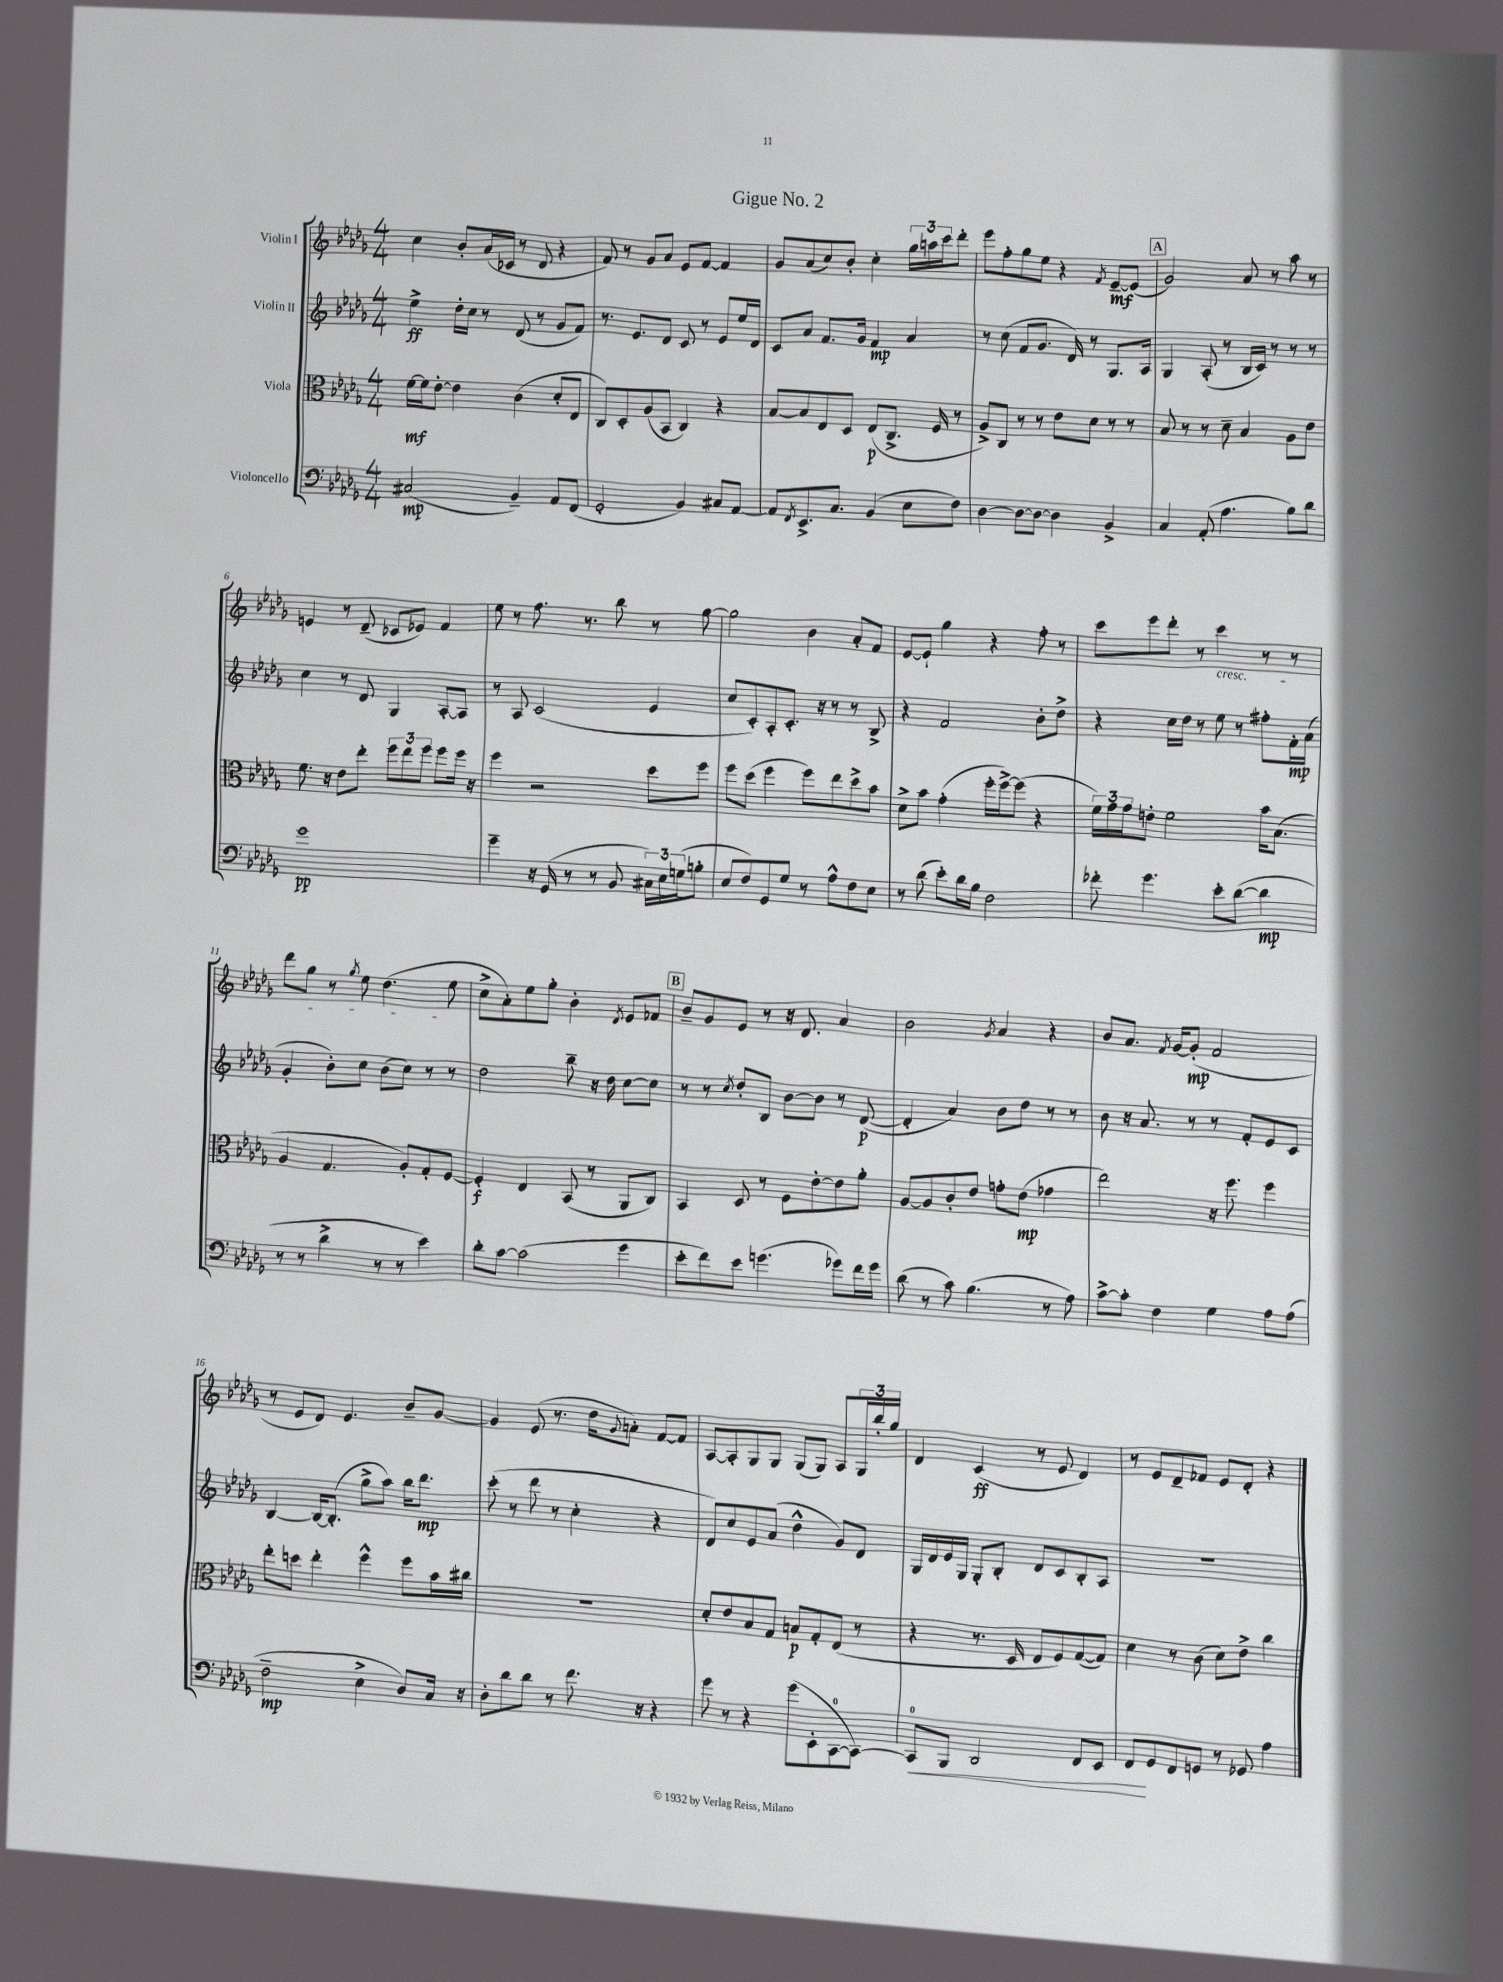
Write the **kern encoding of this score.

**kern	**kern	**kern	**kern
*staff4	*staff3	*staff2	*staff1
*clefF4	*clefC3	*clefG2	*clefG2
*k[b-e-a-d-g-]	*k[b-e-a-d-g-]	*k[b-e-a-d-g-]	*k[b-e-a-d-g-]
*M4/4	*M4/4	*M4/4	*M4/4
(2C#/	[16f\LL	4ee-^\	4cc\
.	16f\]J	.	.
.	[8e-'\J	.	.
.	4e-\]	16dd-'\LL	8b-'/L
.	.	16cc\JJ	.
.	.	8r	(16a-/L
.	.	.	16c-/JJ
4BB-~/)	(4c\	(8d-/	8r
.	.	8r	8d-/
8AA-/L	8d-'/L	8g-/L	4r
(8FF/J	8E-/J	8f/J)	.
=	=	=	=
2GG-'/	8C/L)	8.r	8f/)
.	8D-'/	.	8r
.	.	8.e-/L	.
.	(8A-/	.	8g-/L
.	8BB-/J	8d-/J	8a-/J
4BB-/)	4C/)	8c/	8e-/L
.	.	8r	[8f/J
8C#/L	4r	8e-/L	4f/]
[8AA-/J	.	16ee-/L	.
.	.	16d-/JJ	.
=	=	=	=
8AA-/]L	[8B-/L	8c/L	8g-/L
8qFF/	.	.	.
8.EE-^/	8B-/]	8a-/J	(8a-/
.	8E-/	8.f/L	8cc/)
8.C/J	.	.	.
.	8D-/J	.	8b-'/J
.	.	16g-/Jk	.
(4BB-/	(8E-/L	4f/	4cc'\
.	8.C^/J	.	.
8E-\L	.	4a-/	24gg-\LL
.	.	.	24aa\
.	16F/	.	.
.	.	.	24ccc\J
8F\J)	8r	.	8ddd-'\J
=	=	=	=
[4D-\	8A-^/L)	8r	8eee-\L
.	8C/J	(8cc\	8ff'\
8D-\_L	8r	8f/L	8gg-\
8D-\_J	8r	8.g-/J	8ee-\J
4D-\]	8e-\L	.	4r
.	.	16d-/)	.
.	8d-\J	8r	.
.	.	.	8qf/
4BB-^/	8r	8.G-/L	[8e-~/L
.	8r	.	(8e-/]J
.	.	16A-/Jk	.
=	=	=	=
4C/	8B-/	4G-/	2g-/)
.	8r	.	.
(8AA-'/	8r	(8A-'/	.
4.A-\	8d-~\	8r	.
.	4B-/	16B-/LL	8a-/
.	.	16c/JJ)	.
.	.	8r	8r
8B-\L)	8A-\L	8r	8aa-\
8d-\J	8e-\J	8r	8r
=	=	=	=
1g-	8.f\	4cc\	4e/
.	16r	.	.
.	8e-\L	8r	8r
.	8ee-'\J	8d-/	(8d-~/
.	12ff\L	4G-/	8c-/L
.	12ee-\	.	.
.	.	.	8e-/J)
.	12ff\J	.	.
.	8ff\L	[8A-'/L	4f/
.	16ff\Jk	8A-/]J	.
.	16r	.	.
=	=	=	=
4g-~\	4ff\	8r	8ee-\
.	.	8A-/	8r
16r	2r	(2c/	8.ff\
(16GG-/	.	.	.
8r	.	.	.
.	.	.	8.r
8r	.	.	.
8BB-/	.	.	8bb-\
24C#\LL)	8dd-\L	4e-/	8r
24E-\	.	.	.
(24G\J	.	.	.
8B'\J	8ff\J	.	[8gg-\
=	=	=	=
8E-/L	8ff\L	8cc/L	2gg-\]
8F/)	(8dd-\J	8c'/)	.
8GG-/	4ff\	8A-'/	.
8G-/J	.	8.c'/J	.
8r	8ff\L)	.	4b-\
.	.	16r	.
8A-^^\L	8ee-\	8r	.
8F\	8dd-^\	8r	8a-'/L
8E-\J	8b-\J	8B-^/	8f/J
=	=	=	=
8r	8d-^\L	4r	[8e-/L
(8d-\	8b-\J	.	8e-`/]J
8e-'\L)	(4g-'\	2f/	4gg-\
16d-\L	.	.	.
16B-\JJ	.	.	.
2F\	16ff'\LL	.	4r
.	[16ff^\J)	.	.
.	(8ff\]J	.	.
.	4r	8b-'\L	8ff'\
.	.	8dd-^\J	8r
=	=	=	=
8f-'\	24f\LL)	4r	8ccc\L
.	24g-\	.	.
.	24g-\J	.	.
4.g-\	8e'\J	.	8eee-\
.	2f\	16cc\LL	8ddd-'\J
.	.	16dd-\JJ	.
.	.	8r	8r
8e-'\L	.	8ee-\	4ccc\
([8d-\J	.	8r	.
4d-\]	16b-\LK	8ff#'\L	8r
.	(8.B-\J	.	.
.	.	16f'\L	8r
.	.	(16a-\JJ	.
=	=	=	=
8r	4A-/	4g-'/	8ddd-\L
8r	.	.	8gg-\J
4d-^\	4.G-/	8b-'\L)	8r
.	.	.	8qgg-/
.	.	8cc\J	8ee-\
8r	.	(8b-\L	(4.dd-\
8r	8A-'/L)	8cc\J)	.
4e-\)	8G-'/	8r	.
.	[8F/J	8r	8ee-\
=	=	=	=
8d-'\L	4F'/]	2dd-\	8cc^\L
[8c\J	.	.	8a-'\)
(2c\]	4E-/	.	8ee-\
.	.	.	8gg-'\J
.	(8BB-/	8bb-~\	4b-'\
.	8r	16r	.
.	.	16dd-\	.
.	.	.	8qd-/
4g-\	8AA-/L	[8cc\L	8e-/L
.	8C/J)	8cc\]J	8f-/J
=	=	=	=
8e-'\L	4BB-/	8r	8b-~/L
8f\)	.	8r	8g-/
.	.	8qcc/	.
8e-\J	8D-/	8dd-'/L	8e-/J
(4.g\	8r	8B-/J	8r
.	8F\L	[8b-\L	16r
.	.	.	8.d-/
.	[8e-'\	8b-\]J	.
8g-\L)	8e-\]	8r	4a-/
16f\L	8a-'\J	([8d-/	.
16g-\JJ	.	.	.
=	=	=	=
(8d-\	[8A-/L	4d-'/]	2b-\
8r	8A-/]	.	.
8c\)	8c'/	4a-/)	.
(4.B-\	8e-/J	.	.
.	.	.	8qg-/
.	8g'\L	8b-\L	4a-/
.	(8e-\J	8dd-\J	.
8r	4g-\	8r	4r
8A-\)	.	8r	.
=	=	=	=
[8c^\L	2ee-\)	8b-\	8b-/L
8c'\]J	.	16r	8.a-/J
.	.	8.a-/	.
4F\	.	.	.
.	.	.	8qf/
.	.	.	[16g-/LK
.	.	8r	(8g-'/]J
4G-\	16r	8r	2f/
.	8.ff\	.	.
.	.	8f'/L	.
8A-\L	4ff\	8e-/	.
(8A-\J	.	8c/J	.
=	=	=	=
2F~\	8ee-'\L	[4B-/	8r
.	8dd\J	.	8e-/L
.	4ee-'\	16B-/_LK	8d-/J)
.	.	(8.B-'/]J	.
.	.	.	4.e-/
4E-^\	4ff^^\	8gg-^\L	.
.	.	8aa-\J)	.
8D-/L)	8ff\L	16bb-\LK	8b-~/L
.	.	8.ddd-\J	.
16C/Jk	16b-\L	.	[8g-/J
16r	16cc#\JJ	.	.
=	=	=	=
8D-'\L	1r	(8ccc'\	4g-/]
8d-\	.	8r	.
8d-\J	.	8ddd-\	(8e-/
8r	.	8r	8.r
8.f\	.	4cc'\	.
.	.	.	16dd-\LK
.	.	.	8qqg-/
.	.	.	8a'\J)
16r	.	.	.
4r	.	4r	[8f/L
.	.	.	8f/]J
=	=	=	=
8g-\	8d-'/L	8d-/L)	[8A-/L
8r	8e-/	8cc/	8A-'/]
4r	8B-/	8e-/	8G-/
.	8G-/J	(8a-/J	8G-/J
(8g-\L	8B/L	4dd-^^\	(8G-/L
8EE-'\	8G-'/	.	8G-/J)
[8CC\	(8E-/J	8g-/L)	8A-/L
8CC\_J)	8r	8d-/J	24G-/L
.	.	.	24bb-'/
.	.	.	24gg-/JJ
=	=	=	=
8CC/]L	4r	16G-/LL	4d-/
.	.	16d-/	.
8BBB-/J	.	16e-/	.
.	.	16G-/JJ	.
2DD-/	8.r	8G-'/L	(4c/
.	.	8B-'/J	.
.	16D-/	.	.
.	8E-/L	8d-/L	8r
.	8F/)	8c/	8e-/
8FF/L	([8G-/	8B-'/	4d-/)
8EE-/J	8G-/]J)	8A-/J	.
=	=	=	=
8FF/L	4d-\	1r	8r
8GG-/	.	.	8e-/L
8FF/	8r	.	8d-~/
8GG/J	(8c\	.	8f-/J
8r	8d-\L)	.	8e-/L
8GG-/	8e-^\J	.	8d-'/J
4A-\	4cc\	.	4r
==	==	==	==
*-	*-	*-	*-
